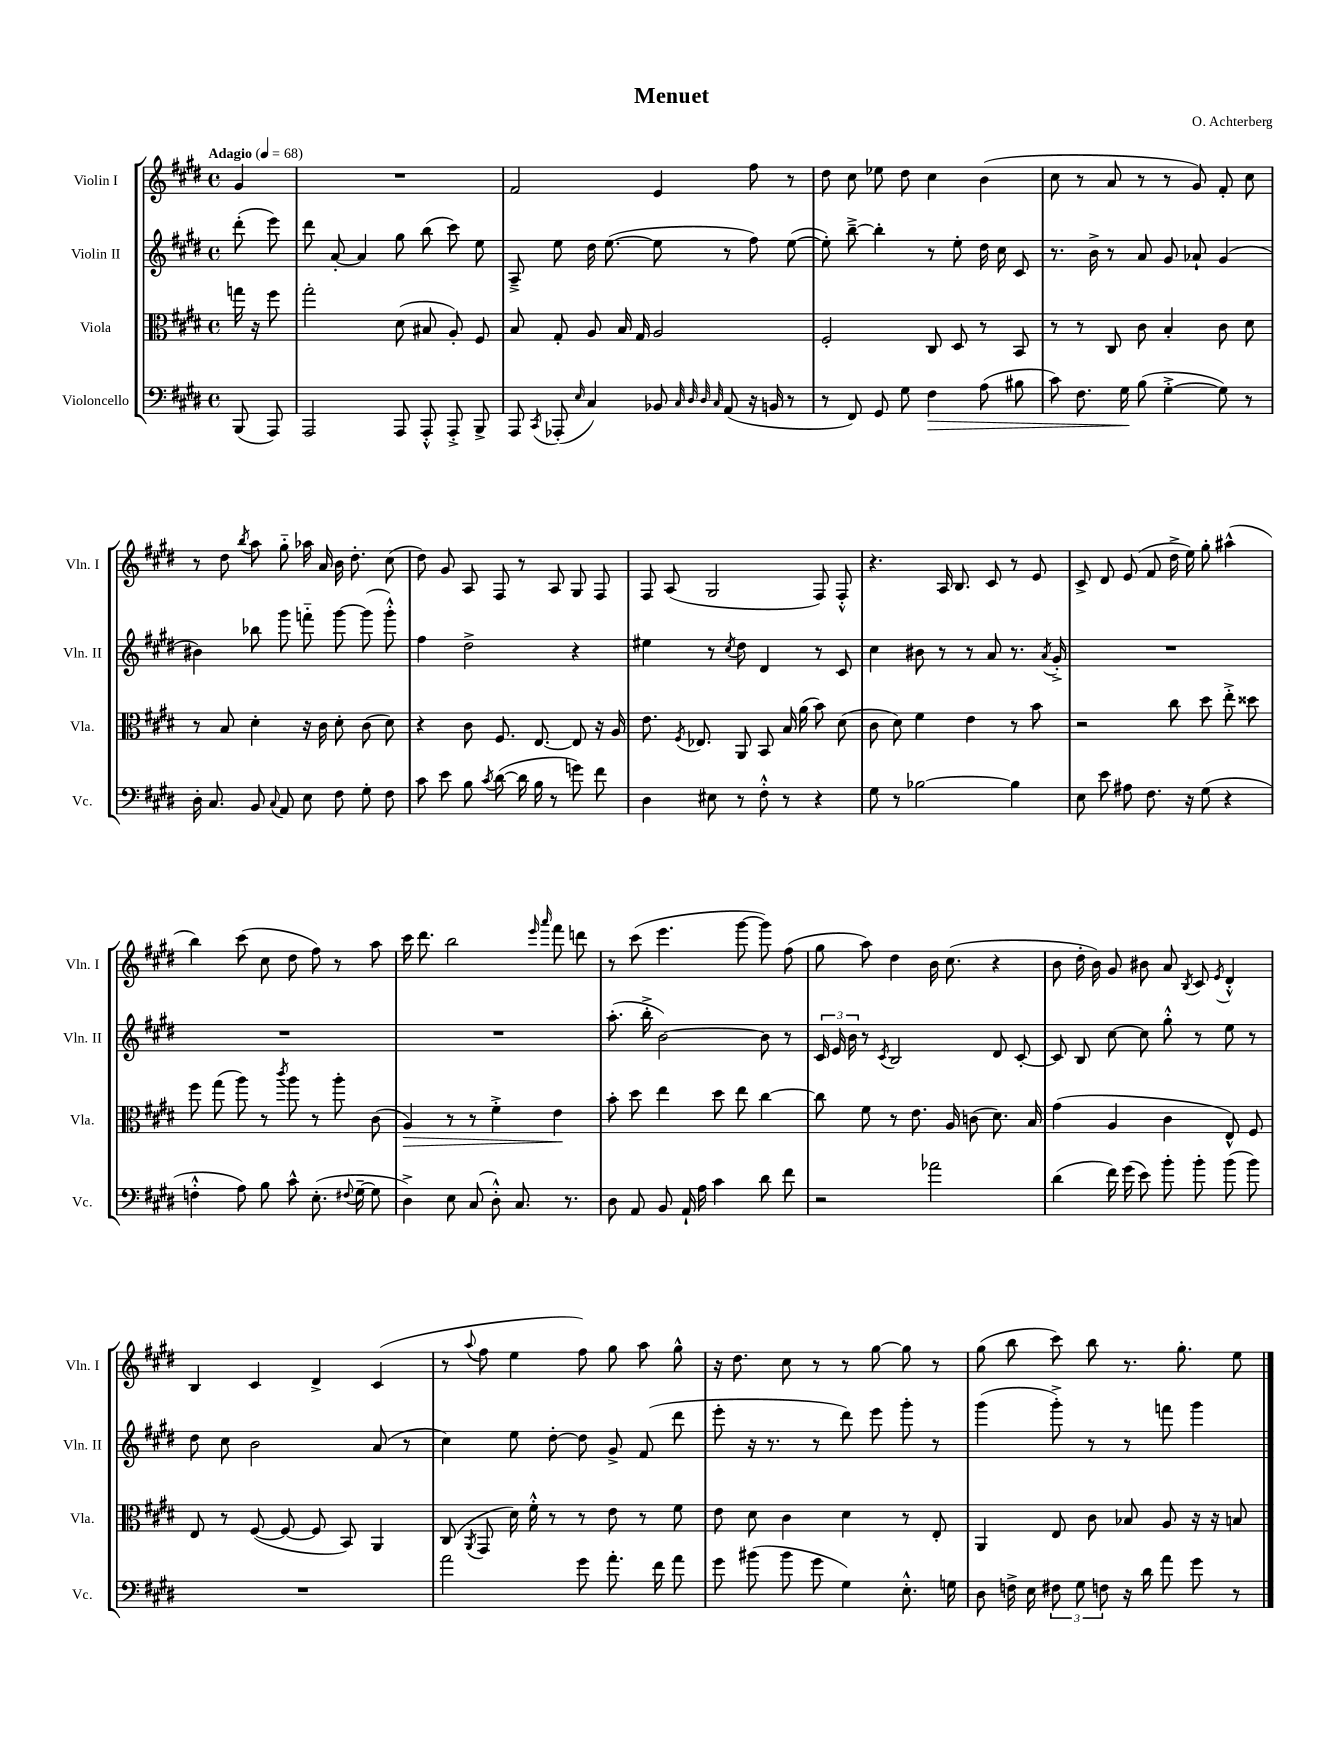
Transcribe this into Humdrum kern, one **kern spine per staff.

**kern	**dynam	**kern	**dynam	**kern	**kern
*part4	*part4	*part3	*part3	*part2	*part1
*staff4	*staff4	*staff3	*staff3	*staff2	*staff1
*I"Violoncello	*	*I"Viola	*	*I"Violin II	*I"Violin I
*I'Vc.	*	*I'Vla.	*	*I'Vln. II	*I'Vln. I
*clefF4	*	*clefC3	*	*clefG2	*clefG2
*k[f#c#g#d#]	*	*k[f#c#g#d#]	*	*k[f#c#g#d#]	*k[f#c#g#d#]
*M4/4	*	*M4/4	*	*M4/4	*M4/4
*met(c)	*	*met(c)	*	*met(c)	*met(c)
*MM68	*	*MM68	*	*MM68	*MM68
=	=	=	=	=	=
!	!	!	!	!	!LO:TX:a:B:t=Adagio
(8BBB/	.	16ggn\	.	(8ddd#'\	4g#/
.	.	16r	.	.	.
8AAA/)	.	8ff#\	.	8eee\)	.
=1	=1	=1	=1	=1	=1
2AAA/	.	2gg#'\	.	8ddd#\	1r
.	.	.	.	[8a'/	.
.	.	.	.	4a/]	.
8AAA/	.	(8d#\	.	8gg#\	.
8AAA'^^/	.	8B#X/	.	(8bb\	.
8AAA'^/	.	8A'/)	.	8ccc#\)	.
8BBB^/	.	8F#/	.	8ee\	.
=2	=2	=2	=2	=2	=2
8AAA/	.	8B/	.	8A~^/	2f#/
8qCC#/	.	.	.	.	.
(8AAA-X'/	.	8G#'/	.	8ee\	.
16qqE/	.	.	.	.	.
4C#/)	.	8A/	.	16dd#\	.
.	.	.	.	([8.ee\	.
.	.	16B/	.	.	.
.	.	16G#/	.	.	.
8BB-X/	.	2A/	.	8ee\]	4e/
32qqC#/	.	.	.	.	.
32qqD#/	.	.	.	.	.
32qqD#/	.	.	.	.	.
32qqC#/	.	.	.	.	.
(8AA/	.	.	.	8r	.
16r	.	.	.	8ff#\)	8ff#\
16BBn/	.	.	.	.	.
8r	.	.	.	([8ee\	8r
=3	=3	=3	=3	=3	=3
8r	.	2F#'/	.	8ee'\])	8dd#\
8FF#/)	.	.	.	[8bb~^\	8cc#\
8GG#/	.	.	.	4bb'\]	8ee-X\
8G#\	.	.	.	.	8dd#\
!	!LO:HP:b	!	!	!	!
4F#\	>	8C#/	.	8r	4cc#\
.	.	8D#/	.	8ee'\	.
(8A\	.	8r	.	16dd#\	(4b\
.	.	.	.	16cc#\	.
8B#X\	.	8BB/	.	8c#/	.
=4	=4	=4	=4	=4	=4
8c#\)	.	8r	.	8.r	8cc#\
8.F#\	.	8r	.	.	8r
.	.	.	.	16b^\	.
.	.	8C#/	.	8r	8a/
16G#\	.	.	.	.	.
(8B\	]	8c#\	.	8a/	8r
[4G#'^\	.	4B'/	.	8g#/	8r
.	.	.	.	8a-X`/	8g#/)
8G#\])	.	8c#\	.	(4g#/	8f#'/
8r	.	8d#\	.	.	8cc#\
!!LO:LB:g=z
=5	=5	=5	=5	=5	=5
16D#'\	.	8r	.	4b#X\)	8r
8.C#/	.	.	.	.	.
.	.	8B/	.	.	8dd#\
.	.	.	.	.	8qbb/
8BB/	.	4d#'\	.	8bb-X\	8aa\
8qqC#/	.	.	.	.	.
8AA/	.	.	.	8ggg#\	8gg#\
8E\	.	16r	.	8fffn\	16aa-X\
.	.	16c#\	.	.	16a/
8F#\	.	8d#'\	.	[8ggg#\	16b\
.	.	.	.	.	8.dd#'\
8G#'\	.	(8c#\	.	(8ggg#\]	.
8F#\	.	8d#\)	.	8ggg#'^^\)	(8cc#\
=6	=6	=6	=6	=6	=6
8c#\	.	4r	.	4ff#\	8dd#\)
8e\	.	.	.	.	8g#/
8B\	.	8c#\	.	2dd#^\	8A/
8qc#/	.	.	.	.	.
([8d#\	.	8.F#/	.	.	8F#/
16d#\]	.	.	.	.	8r
16B\	.	[8.E/	.	.	.
8r	.	.	.	.	8A/
8gn\)	.	8E/]	.	4r	8G#/
8f#\	.	16r	.	.	8F#/
.	.	16A/	.	.	.
=7	=7	=7	=7	=7	=7
4D#\	.	8.e\	.	4ee#X\	8F#/
.	.	.	.	.	(8A/
.	.	8qF#/	.	.	.
.	.	8.E-X/	.	.	.
8E#X\	.	.	.	8r	2G#/
.	.	.	.	8qcc#/	.
8r	.	8AA/	.	8dd#\	.
8F#'^^\	.	8BB/	.	4d#/	.
8r	.	16B/	.	.	.
.	.	(16a\	.	.	.
4r	.	8b\)	.	8r	8F#/)
.	.	(8d#\	.	8c#/	8F#'^^/
=8	=8	=8	=8	=8	=8
8G#\	.	8c#\	.	4cc#\	4.r
8r	.	8d#\)	.	.	.
[2B-X\	.	4f#\	.	8b#X\	.
.	.	.	.	8r	16A/
.	.	.	.	.	8.B/
.	.	4e\	.	8r	.
.	.	.	.	8a/	8c#/
4B-\]	.	8r	.	8.r	8r
.	.	8b\	.	.	8e/
.	.	.	.	8qa/	.
.	.	.	.	16g#'^/	.
=9	=9	=9	=9	=9	=9
8E\	.	2r	.	1r	8c#^/
8e\	.	.	.	.	8d#/
8A#X\	.	.	.	.	(8e/
8.F#\	.	.	.	.	8f#/
.	.	8cc#\	.	.	16dd#^\
16r	.	.	.	.	16ee\)
(8G#\	.	8dd#\	.	.	8gg#'\
4r	.	8ee'^\	.	.	(4aa#X^^\
.	.	8dd##X\	.	.	.
!!LO:LB:g=z
=10	=10	=10	=10	=10	=10
4Fn'^^\	.	8ff#\	.	1r	4bb\)
.	.	(8gg#\	.	.	.
8A\)	.	8aa\)	.	.	(8ccc#\
8B\	.	8r	.	.	8cc#\
.	.	8qccc#/	.	.	.
8c#^^\	.	8aa\	.	.	8dd#\
(8.E'\	.	8r	.	.	8ff#\)
.	.	8aa'\	.	.	8r
8qqF#X/	.	.	.	.	.
[16G#~\	.	.	.	.	.
8G#\]	.	(8c#\	.	.	8aa\
=11	=11	=11	=11	=11	=11
!	!	!	!LO:HP:b	!	!
4D#^\)	.	4A/)	>	1r	16ccc#\
.	.	.	.	.	8.ddd#\
8E\	.	8r	.	.	2bb\
(8C#/	.	8r	.	.	.
8D#'^^\)	.	4f#'^\	.	.	.
8.C#/	.	.	.	.	.
.	.	.	.	.	16qqeee/
.	.	.	.	.	16qqaaa/
.	.	4e\	.	.	8fff#\
8.r	.	.	.	.	.
.	.	.	.	.	8dddn\
.	.	.	]	.	.
=12	=12	=12	=12	=12	=12
8D#\	.	8b'\	.	(8.aa'\	8r
8AA/	.	8dd#\	.	.	(8ccc#\
.	.	.	.	16bb'^\	.
8BB/	.	4ee\	.	[2b\)	4.eee\
16AA`/	.	.	.	.	.
16A\	.	.	.	.	.
4c#\	.	8dd#\	.	.	.
.	.	8ee\	.	.	[8ggg#\
8d#\	.	[4cc#\	.	8b\]	8ggg#\])
8f#\	.	.	.	8r	(8ff#\
=13	=13	=13	=13	=13	=13
2r	.	8cc#\]	.	24c#/	8gg#\
.	.	.	.	24e/	.
.	.	.	.	24b\	.
.	.	8f#\	.	8r	8aa\)
.	.	.	.	8qc#/	.
.	.	8r	.	2B/	4dd#\
.	.	8.e\	.	.	.
2a-X\	.	.	.	.	16b\
.	.	16A/	.	.	(8.cc#\
.	.	(8cn\	.	.	.
.	.	8.d#\)	.	8d#/	4r
.	.	.	.	[8c#'/	.
.	.	16B/	.	.	.
=14	=14	=14	=14	=14	=14
(4d#\	.	(4g#\	.	8c#/]	8b\
.	.	.	.	8B/	16dd#'\
.	.	.	.	.	16b\)
16f#\)	.	4A/	.	[8cc#\	8g#/
(16g#\	.	.	.	.	.
8e\)	.	.	.	8cc#\]	8b#X\
8b'\	.	4c#\	.	8gg#'^^\	8a/
.	.	.	.	.	8qB/
8b'\	.	.	.	8r	8c#/
.	.	.	.	.	8qe/
(8b\	.	8E^^/)	.	8ee\	4d#'^^/
8b\)	.	8F#/	.	8r	.
!!LO:LB:g=z
=15	=15	=15	=15	=15	=15
1r	.	8E/	.	8dd#\	4B/
.	.	8r	.	8cc#\	.
.	.	([8F#/	.	2b\	4c#/
.	.	8F#/_	.	.	.
.	.	8F#/]	.	.	4d#^/
.	.	8BB/)	.	.	.
.	.	4AA/	.	(8a/	(4c#/
.	.	.	.	8r	.
=16	=16	=16	=16	=16	=16
2a\	.	(8C#/	.	4cc#\)	8r
.	.	8qAA/	.	.	8qqaa/
.	.	8GG#/	.	.	8ff#\
.	.	16d#\)	.	8ee\	4ee\
.	.	16f#'^^\	.	.	.
.	.	8r	.	[8dd#'\	.
8g#\	.	8r	.	8dd#\]	8ff#\)
8.a'\	.	8e\	.	8g#^/	8gg#\
.	.	8r	.	(8f#/	8aa\
16f#\	.	.	.	.	.
8a\	.	8f#\	.	8ddd#\	8gg#^^\
=17	=17	=17	=17	=17	=17
8g#\	.	8e\	.	8eee'\	16r
.	.	.	.	.	8.dd#\
(8b#X\	.	8d#\	.	16r	.
.	.	.	.	8.r	.
8b#\	.	4c#\	.	.	8cc#\
8g#\	.	.	.	8r	8r
4G#\)	.	4d#\	.	8ddd#\)	8r
.	.	.	.	8eee\	[8gg#\
8.E'^^\	.	8r	.	8ggg#'\	8gg#\]
.	.	8E'/	.	8r	8r
16Gn\	.	.	.	.	.
=18	=18	=18	=18	=18	=18
8D#\	.	4AA/	.	(4ggg#\	(8gg#\
16Fn^\	.	.	.	.	8bb\
16E\	.	.	.	.	.
12F#X\	.	8E/	.	8ggg#'^\)	8ccc#\)
12G#\	.	.	.	.	.
.	.	8c#\	.	8r	8bb\
12Fn\	.	.	.	.	.
16r	.	8B-X/	.	8r	8.r
16d#\	.	.	.	.	.
8a\	.	8A/	.	8fffn\	.
.	.	.	.	.	8.gg#'\
8g#\	.	16r	.	4ggg#\	.
.	.	16r	.	.	.
8r	.	8Bn/	.	.	8ee\
==	==	==	==	==	==
*-	*-	*-	*-	*-	*-
